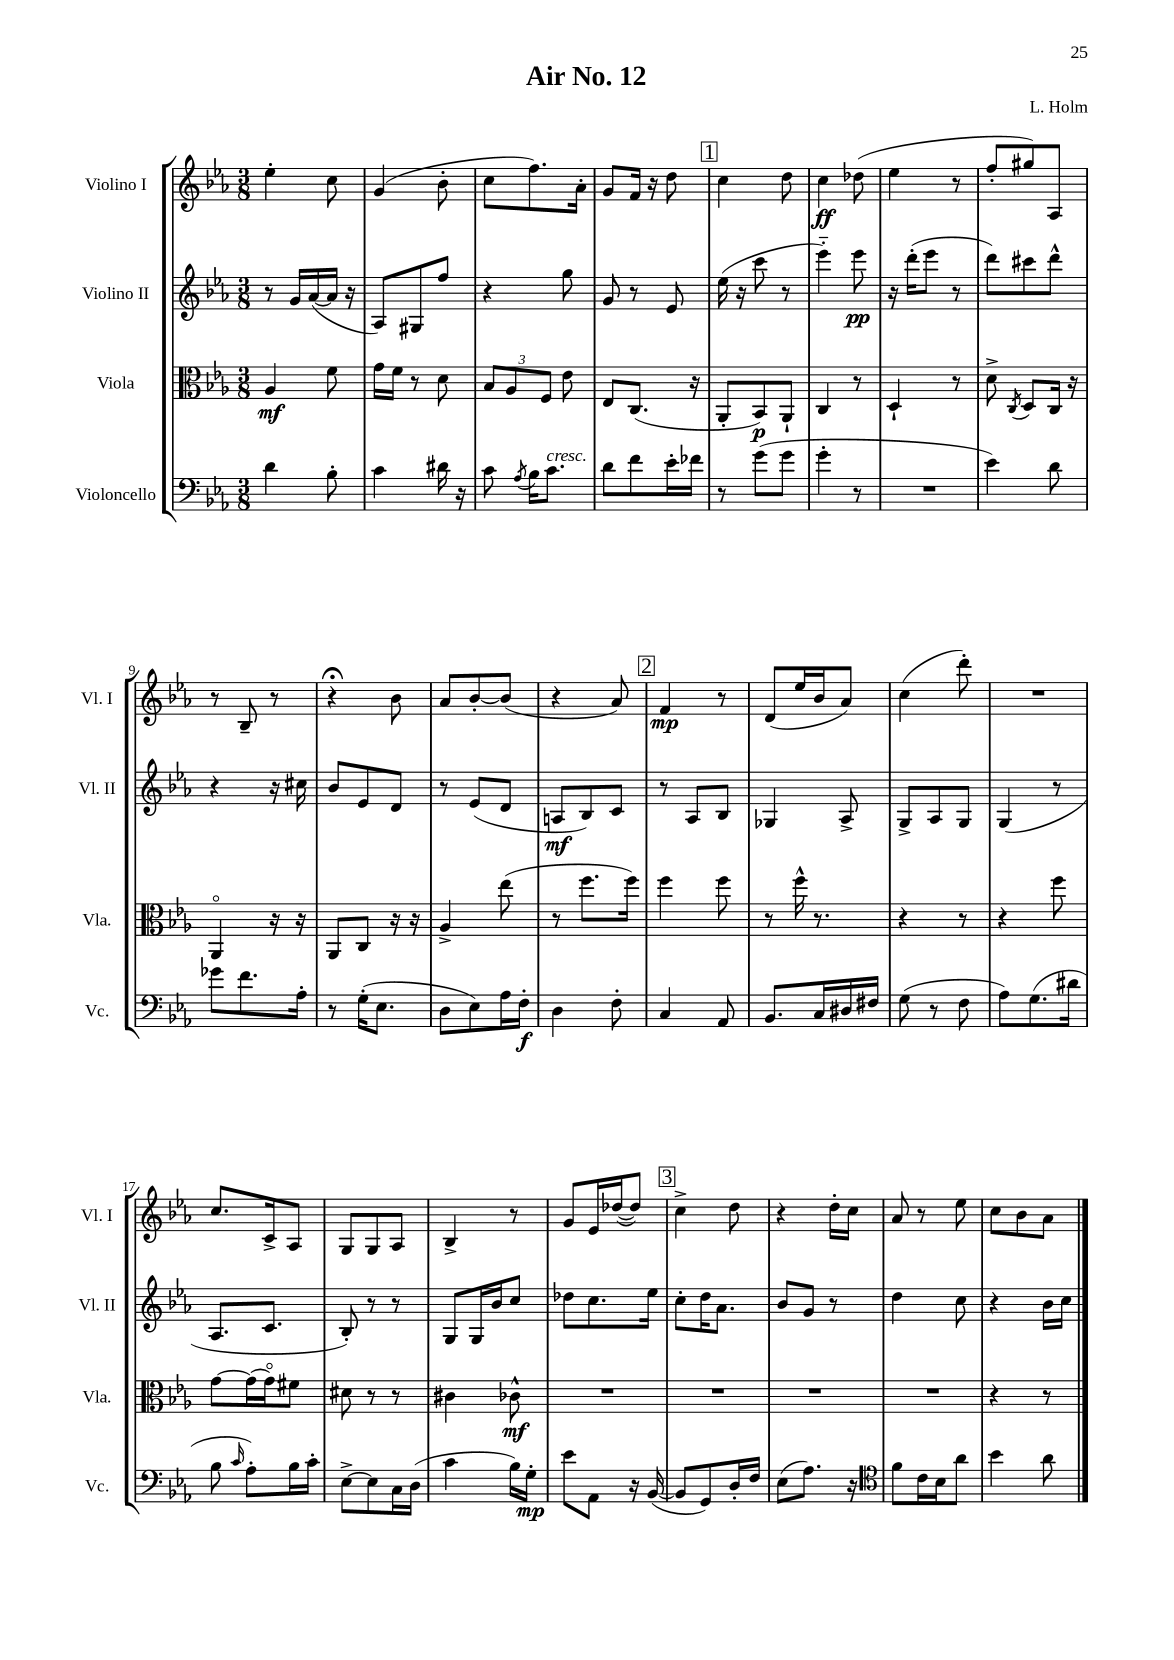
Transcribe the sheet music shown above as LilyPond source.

\header { title = "Air No. 12" composer = "L. Holm" }
<<
\new StaffGroup <<
\new Staff = "s0" \with { instrumentName = "Violino I" shortInstrumentName = "Vl. I" } {
    \clef treble \key ees \major \numericTimeSignature \time 3/8
    \autoBeamOff ees''4-. c''8 |
    g'4( bes'8-. |
    c''8[ f''8.) aes'16]-. |
    g'8[ f'16] r16 d''8 |
    \mark \markup { \box "1" } c''4 d''8 |
    c''4\ff des''8( |
    ees''4 r8 |
    f''8[-. gis''8) aes8] |
    r8 bes8-- r8 |
    r4\fermata bes'8 |
    aes'8[ bes'8~-. bes'8]( |
    r4 aes'8) |
    \mark \markup { \box "2" } f'4\mp r8 |
    d'8[( ees''16 bes'16 aes'8]) |
    c''4( d'''8-.) |
    R4. |
    c''8.[ c'16-> aes8] |
    g8[ g8 aes8] |
    bes4-> r8 |
    g'8[ ees'16 des''16~( des''8]) |
    \mark \markup { \box "3" } c''4-> d''8 |
    r4 d''16[-. c''16] |
    aes'8 r8 ees''8 |
    c''8[ bes'8 aes'8] \bar "|." |
}
\new Staff = "s1" \with { instrumentName = "Violino II" shortInstrumentName = "Vl. II" } {
    \clef treble \key ees \major \numericTimeSignature \time 3/8
    \autoBeamOff r8 g'16[ aes'16~( aes'16] r16 |
    aes8[) gis8 f''8] |
    r4 g''8 |
    g'8 r8 ees'8 |
    \mark \markup { \box "1" } ees''16( r16 c'''8 r8 |
    ees'''4-_) ees'''8\pp |
    r16 d'''16[-.( ees'''8] r8 |
    d'''8[) cis'''8 d'''8]-^ |
    r4 r16 cis''16 |
    bes'8[ ees'8 d'8] |
    r8 ees'8[( d'8] |
    a8[\mf bes8) c'8] |
    \mark \markup { \box "2" } r8 aes8[ bes8] |
    ges4 aes8-> |
    g8[-> aes8 g8] |
    g4( r8 |
    aes8.[ c'8.] |
    bes8-.) r8 r8 |
    g8[ g16 bes'16 c''8] |
    des''8[ c''8. ees''16] |
    \mark \markup { \box "3" } c''8[-. d''16 aes'8.] |
    bes'8[ g'8] r8 |
    d''4 c''8 |
    r4 bes'16[ c''16] \bar "|." |
}
\new Staff = "s2" \with { instrumentName = "Viola" shortInstrumentName = "Vla." } {
    \clef alto \key ees \major \numericTimeSignature \time 3/8
    \autoBeamOff aes4\mf f'8 |
    g'16[ f'16] r8 d'8 |
    \tuplet 3/2 { bes8[ aes8 f8] } ees'8 |
    ees8[ c8.]( r16 |
    \mark \markup { \box "1" } aes,8[-. bes,8\p) aes,8]-! |
    c4 r8 |
    d4-! r8 |
    d'8-> \acciaccatura { c8 } d8[ c16] r16 |
    aes,4\flageolet r16 r16 |
    aes,8[ c8] r16 r16 |
    aes4-> ees''8( |
    r8 f''8.[ f''16]) |
    \mark \markup { \box "2" } f''4 f''8 |
    r8 f''16-^ r8. |
    r4 r8 |
    r4 f''8 |
    g'8[~ g'16( g'16\flageolet) fis'8] |
    dis'8 r8 r8 |
    cis'4 ces'8-^\mf |
    R4. |
    \mark \markup { \box "3" } R4. |
    R4. |
    R4. |
    r4 r8 \bar "|." |
}
\new Staff = "s3" \with { instrumentName = "Violoncello" shortInstrumentName = "Vc." } {
    \clef bass \key ees \major \numericTimeSignature \time 3/8
    \autoBeamOff d'4 bes8-. |
    c'4 dis'16 r16 |
    c'8 \acciaccatura { aes8 } bes16[ c'8.]^\markup { \italic "cresc." } |
    d'8[ f'8 ees'16-. fes'16] |
    \mark \markup { \box "1" } r8 g'8[( g'8] |
    g'4-. r8 |
    R4. |
    ees'4) d'8 |
    ges'8[ f'8. aes16]-. |
    r8 g16[-.( ees8.] |
    d8[ ees8) aes16 f16]-.\f |
    d4 f8-. |
    \mark \markup { \box "2" } c4 aes,8 |
    bes,8.[ c16 dis16 fis16] |
    g8( r8 f8 |
    aes8[) g8.( dis'16] |
    bes8 \grace { c'16 } aes8[-.) bes16 c'16]-. |
    ees8[~-> ees8 c16 d16]( |
    c'4 bes16[) g16]-.\mp |
    ees'8[ aes,8] r16 bes,16~( |
    \mark \markup { \box "3" } bes,8[ g,8) d16-. f16] |
    ees8[( aes8.]) r16 |
    \clef tenor f'8[ c'16 bes16 aes'8] |
    bes'4 aes'8 \bar "|." |
}
>>
>>
